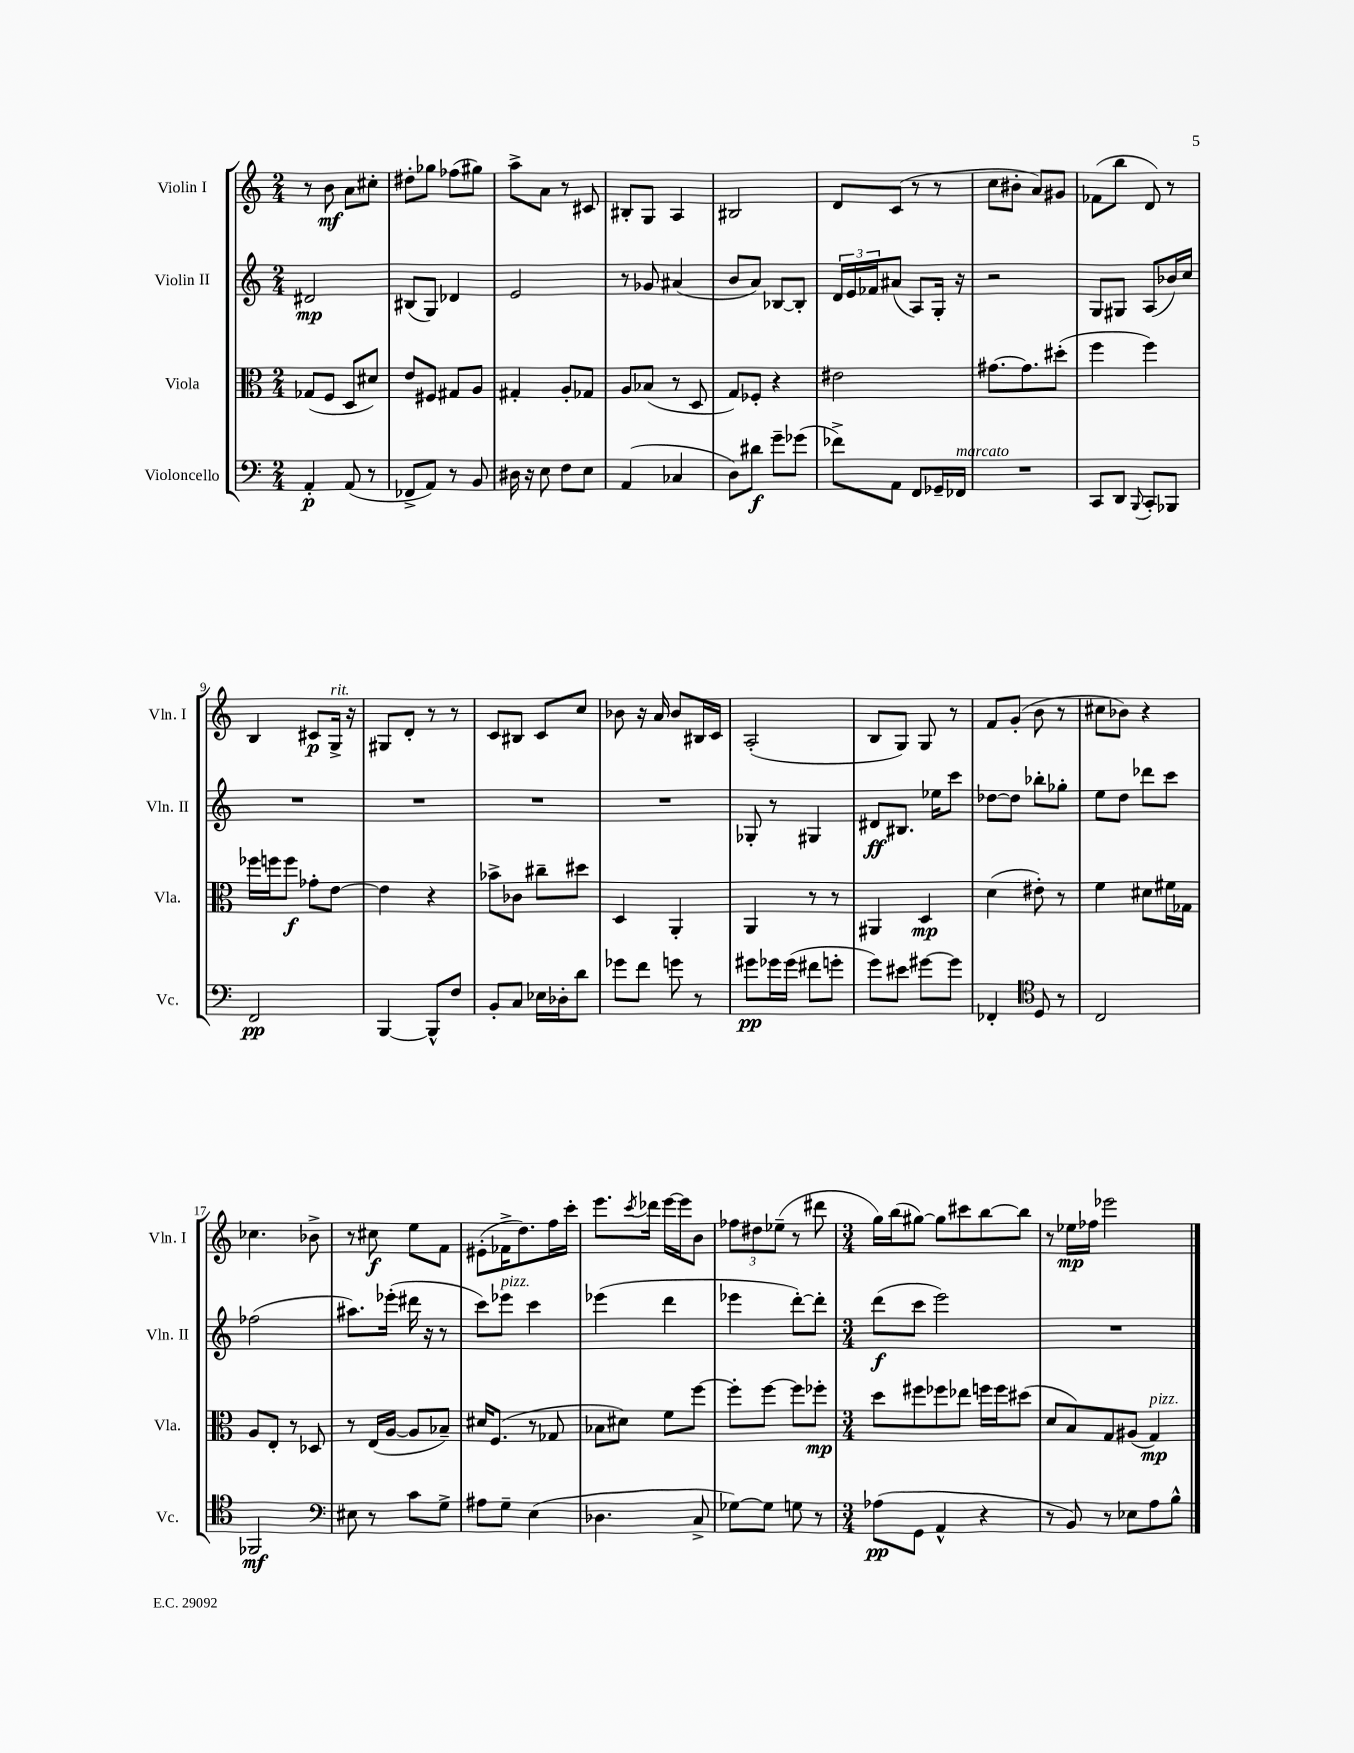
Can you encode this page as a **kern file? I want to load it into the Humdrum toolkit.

**kern	**kern	**kern	**kern
*staff4	*staff3	*staff2	*staff1
*clefF4	*clefC3	*clefG2	*clefG2
*k[]	*k[]	*k[]	*k[]
*M2/4	*M2/4	*M2/4	*M2/4
4AA'	(8G-	2d#	8r
.	8F	.	8b
(8AA	8D	.	8a
8r	8d#)	.	8cc#'
=	=	=	=
8FF-^	8e	(8B#	8dd#'
8AA)	8F#	8G)	8gg-
8r	8G#	4d-	(8ff-
8BB	8A	.	8gg#)
=	=	=	=
16D#	4G#'	2e	8aa^
16r	.	.	.
8E	.	.	8a
8F	8A'	.	8r
8E	8G-	.	8c#
=	=	=	=
(4AA	8A	8r	8B#'
.	(8B-	8g-	8G
4C-	8r	(4a#	4A
.	8D	.	.
=	=	=	=
8D)	8G)	8b	2B#
8d#	8F-'	8a)	.
8g~	4r	[8B-	.
(8g-	.	8B-']	.
=	=	=	=
8f-^)	2e#	24d	8d
.	.	24e	.
.	.	24f-	.
8AA	.	(8a#	(8c
8FF	.	8A)	8r
16GG-~	.	16G'	8r
16FF-	.	16r	.
=	=	=	=
2r	[8.g#	2r	8cc
.	.	.	8b#'
.	8.g#]	.	.
.	.	.	8a)
.	(8dd#'	.	8g#
=	=	=	=
8CC	4ff	8G	(8f-
8DD	.	8G#	8bb
8qqBBB	.	.	.
8CC'	4ff)	(8A	8d)
8BBB-	.	16b-)	8r
.	.	16cc	.
=	=	=	=
2FF	16ff-	2r	4B
.	16ff	.	.
.	8ff	.	.
.	8g-'	.	8c#
.	[8e	.	16G^
.	.	.	16r
=	=	=	=
[4BBB	4e]	2r	8G#
.	.	.	8d'
8BBB^^]	4r	.	8r
8F	.	.	8r
=	=	=	=
8BB'	8b-^	2r	8c
8C	8c-	.	8B#
16E-	8cc#~	.	8c
16D-'	.	.	.
8d	8dd#	.	8cc
=	=	=	=
8g-	4D	2r	8b-
8f	.	.	16r
.	.	.	16a
8g	4AA'	.	8b-
8r	.	.	16B#
.	.	.	16c
=	=	=	=
8g#	4AA	8G-'	(2A'
16g-	.	8r	.
(16g-	.	.	.
8f#	8r	4G#	.
8g'	8r	.	.
=	=	=	=
8g)	4AA#	8d#	8B
8e#	.	8.B#	8G)
[8g#	4D	.	8G
.	.	16ee-	.
8g#]	.	8ccc	8r
=	=	=	=
4FF-'	(4d	[8dd-	8f
.	.	8dd-]	(8g'
*clefC4	*	*	*
8D	8e#')	8bb-'	8b
8r	8r	8gg-'	8r
=	=	=	=
2C	4f	8ee	8cc#
.	.	8dd	8b-)
.	8d#	8ddd-	4r
.	16f#	8ccc	.
.	16G-	.	.
=	=	=	=
2FF-	8A	(2ff-	4.cc-
.	8E'	.	.
.	8r	.	.
.	8D-	.	8b-^
=	=	=	=
*clefF4	*	*	*
8E#	8r	8.aa#)	8r
8r	(16E	.	8cc#
.	[16A	(16eee-'	.
8c	8A]	16ddd#	8ee
.	.	16r	.
8G^	8B-~)	8r	8f
=	=	=	=
8A#	16d#	8ccc)	(8e#'
.	(8.F	.	.
8G~	.	8eee-	16f-^
.	.	.	8.dd)
(4E	8r	4ccc	.
.	8G-	.	16ff
.	.	.	16ccc'
=	=	=	=
4.D-	8B-	(4eee-	8.eee
.	8d#)	.	.
.	.	.	8qccc
.	.	.	16ddd-
.	8f	4ddd	[16eee
.	.	.	16eee]
8C^	[8ff	.	8b
=	=	=	=
[8G-)	8ff']	4eee-	12ff-
.	.	.	12dd#
8G-]	[8ff	.	.
.	.	.	(12ee-~
8G	8ff]	[8ddd')	8r
8r	8ff-'	8ddd']	8ddd#
=	=	=	=
*M3/4	*M3/4	*M3/4	*M3/4
(8A-	8dd	(8ddd	16gg)
.	.	.	(16bb
8GG	8ff#	8ccc	[8gg#)
4AA^^	8ff-	2eee)	8gg#]
.	8ee-	.	8ccc#
4r	16ff	.	[8bb
.	16ff	.	.
.	(8dd#	.	8bb]
=	=	=	=
8r	8d	2.r	8r
8BB)	8B)	.	16ee-
.	.	.	16ff-
8r	8G	.	2eee-
8E-	(8A#	.	.
8A	4G)	.	.
8B^^	.	.	.
==	==	==	==
*-	*-	*-	*-
